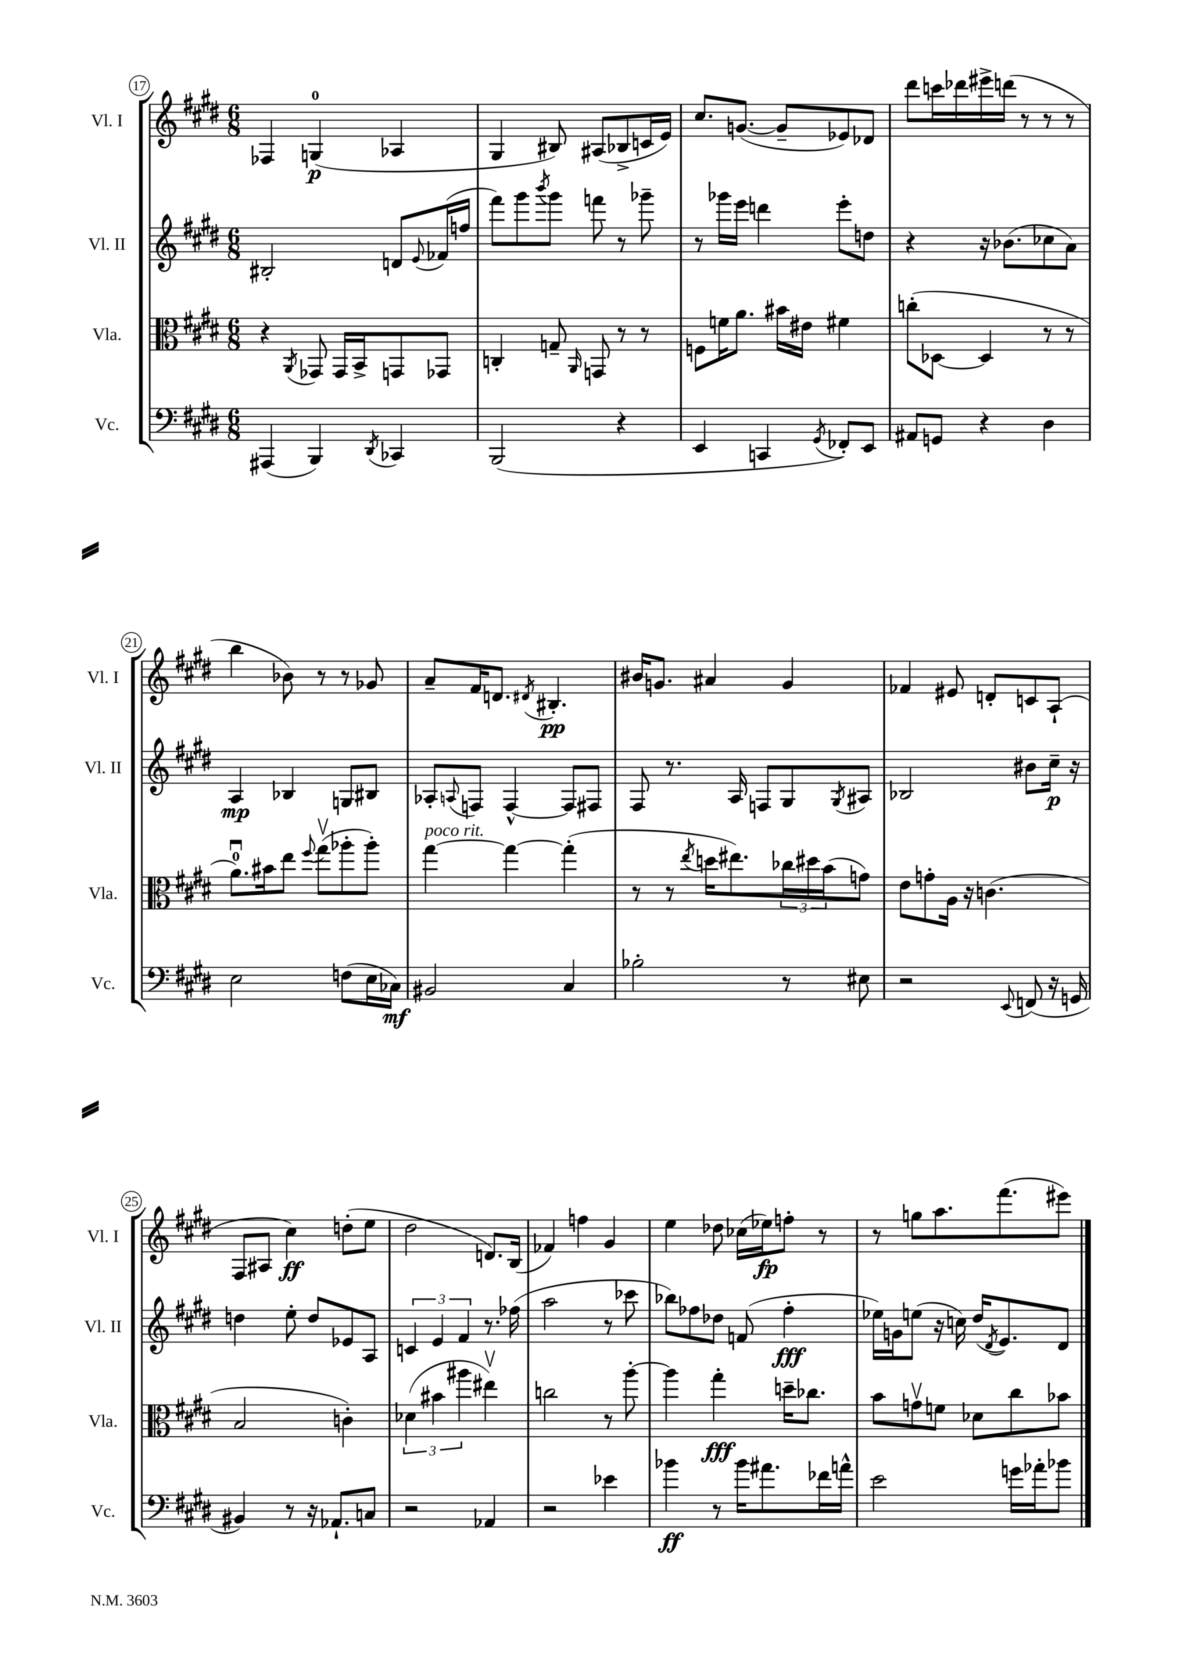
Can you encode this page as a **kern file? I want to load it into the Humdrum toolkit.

**kern	**dynam	**kern	**dynam	**kern	**dynam	**kern	**dynam
*part4	*part4	*part3	*part3	*part2	*part2	*part1	*part1
*staff4	*staff4	*staff3	*staff3	*staff2	*staff2	*staff1	*staff1
*I"Vc.	*	*I"Vla.	*	*I"Vl. II	*	*I"Vl. I	*
*I'Vc.	*	*I'Vla.	*	*I'Vl. II	*	*I'Vl. I	*
*clefF4	*	*clefC3	*	*clefG2	*	*clefG2	*
*k[f#c#g#d#]	*	*k[f#c#g#d#]	*	*k[f#c#g#d#]	*	*k[f#c#g#d#]	*
*M6/8	*	*M6/8	*	*M6/8	*	*M6/8	*
=17	=17	=17	=17	=17	=17	=17	=17
(4AAA#X/	.	4r	.	2B#X'/	.	4F-X/	.
.	.	8qAA/	.	.	.	.	.
4BBB/)	.	8GG-X/	.	.	.	(4Gn/	p
.	.	16GG-/LL	.	.	.	.	.
.	.	16BB^/J	.	.	.	.	.
8qDD#/	.	.	.	.	.	.	.
4CC-X/	.	8GGn/	.	8dn/L	.	4A-X/	.
.	.	.	.	8qqe/	.	.	.
.	.	8GG-X/J	.	(16f-X/L	.	.	.
.	.	.	.	16ffn/JJ	.	.	.
=18	=18	=18	=18	=18	=18	=18	=18
(2BBB/	.	4Cn'/	.	8fff#\L)	.	4G#/	.
.	.	.	.	8ggg#\	.	.	.
.	.	.	.	8qbbb/	.	.	.
.	.	8Gn~/	.	8ggg#\J	.	8B#X/)	.
.	.	16qqAA/	.	.	.	.	.
.	.	8GGn/	.	8fffn\	.	(8A#X/L	.
4r	.	8r	.	8r	.	8B-X^/	.
.	.	8r	.	8ggg-X~\	.	16cn/L	.
.	.	.	.	.	.	16e/JJ)	.
=19	=19	=19	=19	=19	=19	=19	=19
4EE/	.	8Fn\L	.	8r	.	8.cc#/L	.
.	.	16fn\K	.	16ggg-X\LL	.	.	.
.	.	8.a\J	.	16eee\JJ	.	([8.gn/J	.
4CCn/	.	.	.	4dddn\	.	.	.
.	.	16b#X\LL	.	.	.	8g~/L]	.
.	.	16e#X\JJ	.	.	.	.	.
8qGG#/	.	.	.	.	.	.	.
8FF-X'/L)	.	4f#X\	.	8eee'\L	.	8e-X/)	.
8EE/J	.	.	.	8ddn\J	.	8d-X/J	.
=20	=20	=20	=20	=20	=20	=20	=20
8AA#X/L	.	(8ccn'\L	.	4r	.	8ddd#\L	.
8GGn/J	.	[8D-X\J	.	.	.	16cccn\L	.
.	.	.	.	.	.	16ddd-X\	.
4r	.	4D-/]	.	16r	.	16eee#X^\	.
.	.	.	.	(8.b-X\L	.	(16dddn\JJ	.
.	.	.	.	.	.	8r	.
4D#\	.	8r	.	8cc-X\	.	8r	.
.	.	8r	.	8a\J)	.	8r	.
!!LO:LB:g=z
=21	=21	=21	=21	=21	=21	=21	=21
2E\	.	8.au\L)	.	4A/	mp	4bb\	.
.	.	16b#X\k	.	.	.	.	.
.	.	8ee\J	.	4B-X/	.	8b-X\)	.
.	.	8qqff#/	.	.	.	.	.
.	.	(8gg#v\L	.	.	.	8r	.
(8Fn\L	.	8aa-X'\	.	8Gn/L	.	8r	.
16E\L	.	8aa-'\J)	.	8B#X/J	.	8g-X/	.
16C-X\JJ)	mf	.	.	.	.	.	.
=22	=22	=22	=22	=22	=22	=22	=22
!	!	!LO:TX:a:i:t=poco rit.	!	!	!	!	!
2BB#X/	.	[4gg#\	.	8A-X'/L	.	8a~/L	.
.	.	.	.	8qqAn/	.	.	.
.	.	.	.	8Fn/J	.	16f#/K	.
.	.	.	.	.	.	8.dn/J	.
.	.	4gg#\_	.	[4F^^/	.	.	.
.	.	.	.	.	.	8qd#X/	.
.	.	.	.	.	.	4.B#X'/	pp
4C#/	.	(4gg#'\]	.	8F/L]	.	.	.
.	.	.	.	8F#X/J	.	.	.
=23	=23	=23	=23	=23	=23	=23	=23
2B-X'\	.	8r	.	8F#/	.	16b#X/KL	.
.	.	.	.	.	.	8.gn/J	.
.	.	8r	.	8.r	.	.	.
.	.	8qee/	.	.	.	.	.
.	.	16ddn\KL	.	.	.	4a#X/	.
.	.	8.ee#X\)	.	16A/	.	.	.
.	.	.	.	8Fn/L	.	.	.
8r	.	24cc-X\L	.	8G#/	.	4g/	.
.	.	24dd#X\	.	.	.	.	.
.	.	(24b\J	.	.	.	.	.
.	.	.	.	8qG#/	.	.	.
8E#X\	.	8gn\J)	.	8A#X/J	.	.	.
=24	=24	=24	=24	=24	=24	=24	=24
2r	.	8e\L	.	2B-X/	.	4f-X/	.
.	.	8gn'\	.	.	.	.	.
.	.	16A\Jk	.	.	.	8e#X/	.
.	.	16r	.	.	.	.	.
.	.	(4.cn\	.	.	.	8dn'/L	.
8qqEE/	.	.	.	.	.	.	.
(8FFn/	.	.	.	8b#X\L	.	8cn/	.
16r	.	.	.	16cc#~\Jk	p	(8A`/J	.
16GGn/	.	.	.	16r	.	.	.
!!LO:LB:g=z
=25	=25	=25	=25	=25	=25	=25	=25
4BB#X/)	.	2B/	.	4ddn\	.	8F#/L	.
.	.	.	.	.	.	8A#X/J	.
8r	.	.	.	8ee'\	.	4cc#\)	ff
16r	.	.	.	8dd/L	.	.	.
8.AA-X`/L	.	.	.	.	.	.	.
.	.	4cn'\)	.	8e-X/	.	(8ddn'\L	.
8Cn/J	.	.	.	8A/J	.	8ee\J	.
=26	=26	=26	=26	=26	=26	=26	=26
2r	.	(6d-X\	.	6cn/	.	2dd#\	.
.	.	6b#X\	.	6e/	.	.	.
.	.	6aa#X\	.	6f#/	.	.	.
4AA-X/	.	4ee#Xv\)	.	8.r	.	8.dn/L)	.
.	.	.	.	(16ff-X\	.	(16B/Jk	.
=27	=27	=27	=27	=27	=27	=27	=27
2r	.	2ccn\	.	2aa\	.	4f-X/)	.
.	.	.	.	.	.	4ffn\	.
4e-X\	.	8r	.	8r	.	4g#/	.
.	.	[8aa'\	.	8ccc-X\	.	.	.
=28	=28	=28	=28	=28	=28	=28	=28
4b-X\	ff	4aa\]	.	8bb-X\L)	.	4ee\	.
.	.	.	.	8ff-X\	.	.	.
8r	.	4gg#'\	fff	8dd-X\J	.	8dd-X\	.
16b-\KL	.	.	.	(8fn/	.	(16cc-X\LL	.
8.a#X\	.	.	.	.	.	16ee-X\J)	fp
.	.	16ddn~\KL	.	4ff-'\	fff	8ffn'\J	.
.	.	8.cc-X\J	.	.	.	.	.
16f-X\L	.	.	.	.	.	8r	.
16an^^\JJ	.	.	.	.	.	.	.
=29	=29	=29	=29	=29	=29	=29	=29
2e\	.	8b\L	.	16ee-X\LL)	.	8r	.
.	.	.	.	16gn\J	.	.	.
.	.	8gnv\	.	(8een\J	.	8ggn\L	.
.	.	8fn\J	.	16r	.	8.aa\	.
.	.	.	.	16ccn\)	.	.	.
.	.	8d-X\L	.	(16dd#/KL	.	.	.
.	.	.	.	8qd#/	.	.	.
.	.	.	.	8.e/)	.	(8.fff#\	.
16gn\LL	.	8cc#\	.	.	.	.	.
16a-X'\J	.	.	.	.	.	.	.
8b-X\J	.	8b-X\J	.	8d#/J	.	8eee#X\J)	.
==	==	==	==	==	==	==	==
*-	*-	*-	*-	*-	*-	*-	*-
